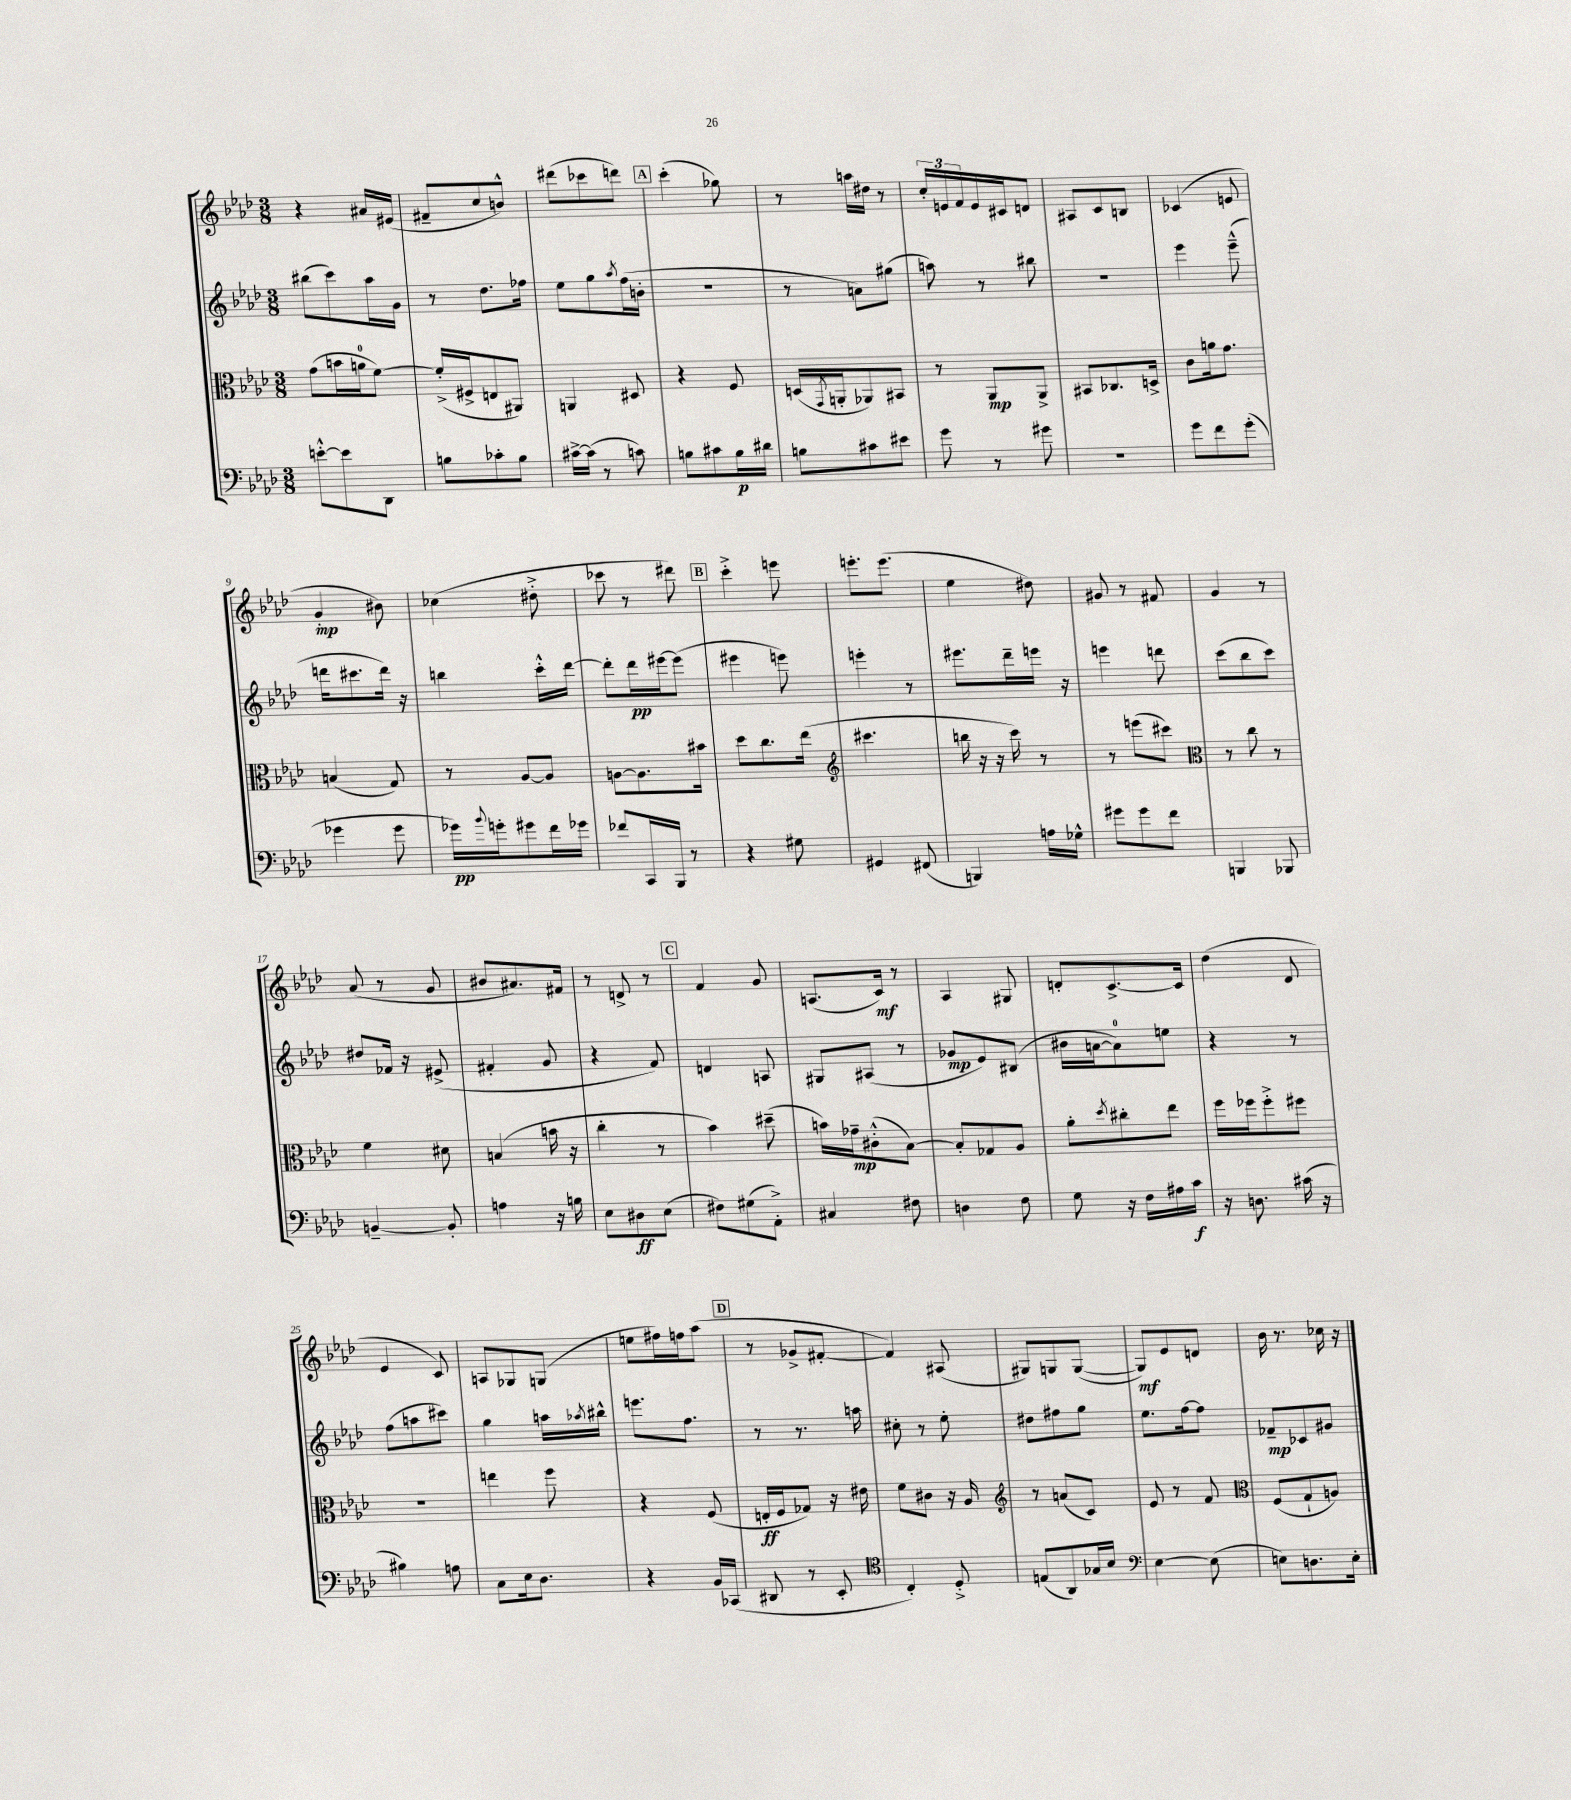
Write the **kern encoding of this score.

**kern	**kern	**kern	**kern
*staff4	*staff3	*staff2	*staff1
*clefF4	*clefC3	*clefG2	*clefG2
*k[b-e-a-d-]	*k[b-e-a-d-]	*k[b-e-a-d-]	*k[b-e-a-d-]
*M3/8	*M3/8	*M3/8	*M3/8
[8e'^^\L	(8g\L	(8bb#\L	4r
8e\]	16b\L	8ccc\)	.
.	16a\J	.	.
8DD-\J	[8f\J)	16aa-\L	16a#/LL
.	.	16g\JJ	(16e#/JJ
=	=	=	=
8B\L	(16f'^/]LL	8r	8f#~/L
.	16F#^/J	.	.
8c-'\	8E/	8.dd-\L	8cc/
8B\J	8AA#/J)	.	8b^^/J)
.	.	16ff-\Jk	.
=	=	=	=
[16c#^\LL	4AA/	8ee-\L	(8ddd#\L
(16c#\]JJ	.	.	.
8r	.	8gg\	8ccc-\
.	.	8qaa-/	.
8c\)	8D#/	(16ff\L	8ddd\J)
.	.	16b'\JJ	.
=	=	=	=
8B\L	4r	4.r	(4ccc'\
8c#\	.	.	.
16B\L	8F/	.	8gg-\)
16d#\JJ	.	.	.
=	=	=	=
8B\L	(16D/LL	8r	8r
.	8qGG/	.	.
.	16AA'/J	.	.
8c#\	8AA-/)	8a\L)	16aa\LL
.	.	.	16dd#\JJ
8e#\J	8BB#/J	(8gg#\J	8r
=	=	=	=
8g\	8r	8aa\)	24cc'/LL
.	.	.	24e/
.	.	.	24f/
8r	8AA-/L	8r	16e/
.	.	.	16c#/J
8g#\	8AA-^/J	8bb#\	8d/J
=	=	=	=
4.r	8BB#/L	4.r	8A#/L
.	8.C-/	.	8c/
.	.	.	8B/J
.	16D^/Jk	.	.
=	=	=	=
8g\L	8c\L	4eee-\	(4c-/
8f\	16a\k	.	.
.	8.g\J	.	.
(8g'\J	.	(8eee-~^^\	8e/
=	=	=	=
4g-\	(4B/	16ddd\LK	4g'/
.	.	8.ccc#\	.
8g-\	8G/)	16ddd\Jk)	8b#\)
.	.	16r	.
=	=	=	=
16g-\LL)	8r	4bb\	(4cc-\
8qqb-/	.	.	.
16g'\J	.	.	.
8g#\	[8A-/L	.	.
16f\L	8A-/]J	16ccc'^^\LL	8dd#'^\
16g-\JJ	.	[16ddd-\JJ	.
=	=	=	=
8f-/L	[8A\L	8ddd-'\]L	8ccc-\
16CC/L	8.A\]	16ddd-\L	8r
16BBB-/JJ	.	[16eee#\J	.
8r	.	(8eee#\]J	8ddd#\)
.	16b#\Jk	.	.
=	=	=	=
4r	8dd-\L	4eee#\	4ccc'^\
.	8.cc\	.	.
8G#\	.	8eee\)	8eee\
.	(16ee-\Jk	.	.
=	=	=	=
*	*clefG2	*	*
4GG#/	4.ccc#\	4eee'\	8.eee'\L
.	.	.	(8.eee\J
(8FF#/	.	8r	.
=	=	=	=
4BBB/)	16bb\	8.eee#\L	4ee-\
.	16r	.	.
.	16r	.	.
.	16ccc\)	16ddd-~\L	.
16A\LL	8r	16eee\JJ	8dd#\)
16G-^^\JJ	.	16r	.
=	=	=	=
8g#\L	8r	4eee\	8g#/
8g#\	(8eee\L	.	8r
8f\J	8ccc#\J)	8ddd\	8f#/
=	=	=	=
*	*clefC3	*	*
4BBB/	8r	(8ccc\L	4g/
.	8cc\	8bb-\	.
8BBB-/	8r	8ccc\J)	8r
=	=	=	=
[4BB~/	4f\	8dd#/L	(8a-/
.	.	16f-/Jk	8r
.	.	16r	.
8BB'/]	8d#\	(8e#^/	8g/
=	=	=	=
4A\	(4B/	4f#'/	8b#/L
.	.	.	8.a#/)
16r	16b\	8g/	.
16B\	16r	.	16f#/Jk
=	=	=	=
8E-\L	4cc'\	4r	8r
8D#\	.	.	8d^/
(8E-\J	8r	8f/)	8r
=	=	=	=
8F#\L)	4b-\)	4d/	4f/
(8G#\	.	.	.
8AA-'^\J)	(8dd#~\	8A/	8g/
=	=	=	=
4C#/	16b\LL)	8G#/L	(8.A/L
.	16g-~\J	.	.
.	(8c#'^^\	(8A#/J	.
.	.	.	16c/Jk)
8F#\	[8B-\J)	8r	8r
=	=	=	=
4D\	8B-'/]L	8g-/L	4A-/
.	8G-/	8e-/)	.
8F\	8A-/J	(8B#/J	8G#/
=	=	=	=
8G\	8a-'\L	16b#\LL	8d'/L
.	.	[16a\J	.
.	8qdd-/	.	.
16r	8cc#'\	8a\])	[8.c^/
16F\LL	.	.	.
16A#\	8ee-\J	8ee\J	.
16c\JJ	.	.	16c/]Jk
=	=	=	=
16r	16ff\LL	4r	(4dd-\
8.D\	16ff-\J	.	.
.	8ff-'^\	.	.
(16c#\	8ff#\J	8r	8d-/
16r	.	.	.
=	=	=	=
4B#\)	4.r	(8ff\L	4e-/
.	.	8aa\	.
8A\	.	8ccc#\J)	8c/)
=	=	=	=
8C\L	4ee\	4gg\	8A/L
16E-\k	.	.	8G-/
8.D-\J	.	.	.
.	8ff\	16aa\LL	(8G/J
.	.	8qaa-/	.
.	.	16bb#^^\JJ	.
=	=	=	=
4r	4r	8.eee\L	8ee\L
.	.	.	16ff#\L)
.	.	8.ff\J	16ff\J
16BB-/LL	(8F/	.	(8aa-\J
(16CC-/JJ	.	.	.
=	=	=	=
8DD#/	16E'/LL	8r	8r
.	16F/J	.	.
8r	8G-/J)	8.r	8g-^/L
8EE-'/	16r	.	[8f#'/J
.	16e#\	16aa\	.
=	=	=	=
*clefC4	*	*	*
4C'/)	8f\L	8cc#'\	4f#/])
.	8c#\J	8r	.
8D-'^/	16r	8ee-'\	(8A#/
.	16A-/	.	.
=	=	=	=
*	*clefG2	*	*
(8E/L	8r	8dd#\L	8G#/L)
8AA-/)	(8a/L	8ff#\	8G/
16G-/L	8c/J)	8gg\J	([8G/J
16B-/JJ	.	.	.
=	=	=	=
*clefF4	*	*	*
[4E-\	8e-/	8.ee-\L	8G/]L)
.	8r	.	8e-/
.	.	[16ff\k	.
(8E-\]	8f/	8ff\]J	8d/J
=	=	=	=
*	*clefC3	*	*
8E\L)	(8F/L	8f-~/L	16b-\
.	.	.	8.r
8.D\	8G`/	8c-/	.
.	8A/J)	8g#/J	16cc-\
16E'\Jk	.	.	16r
==	==	==	==
*-	*-	*-	*-
